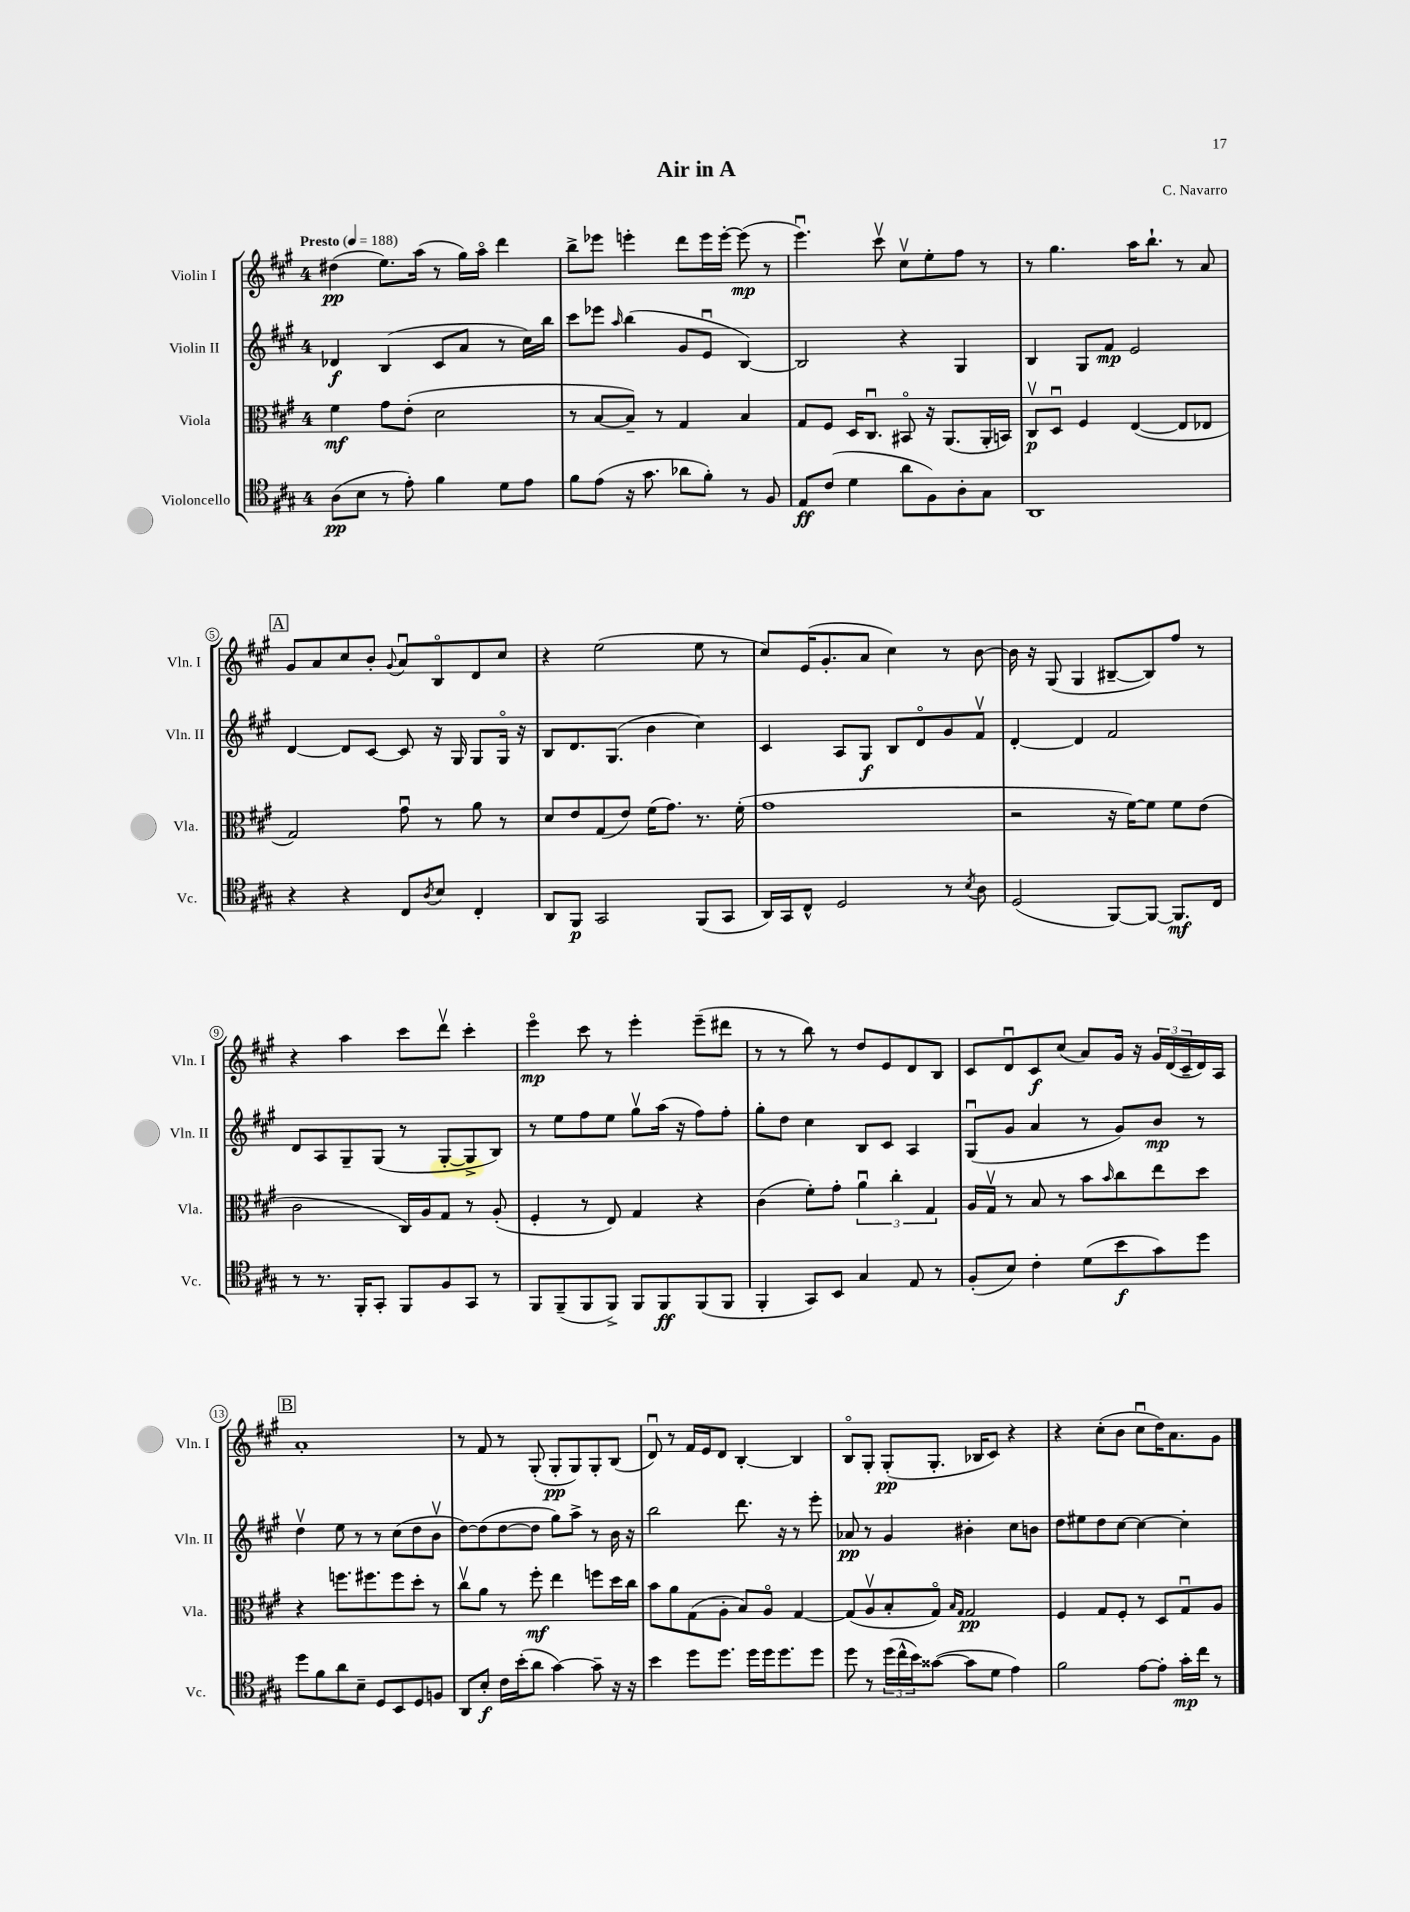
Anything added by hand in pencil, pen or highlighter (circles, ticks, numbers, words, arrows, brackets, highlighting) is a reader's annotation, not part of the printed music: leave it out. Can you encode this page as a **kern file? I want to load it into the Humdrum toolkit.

**kern	**kern	**kern	**kern
*staff4	*staff3	*staff2	*staff1
*clefC4	*clefC3	*clefG2	*clefG2
*k[f#c#g#]	*k[f#c#g#]	*k[f#c#g#]	*k[f#c#g#]
*M4/4	*M4/4	*M4/4	*M4/4
*MM188	*MM188	*MM188	*MM188
(8A\L	4f#\	4d-/	(4dd#\
8B\J	.	.	.
8r	8g#\L	(4B/	8.ee\L)
8e'\)	(8e'\J	.	.
.	.	.	(16aa\Jk
4f#\	2d\	8c#/L	8r
.	.	8a/J	16gg#\LL)
.	.	.	16aao\JJ
8d\L	.	8r	4ddd\
8e\J	.	16cc#\LL)	.
.	.	16bb\JJ	.
=	=	=	=
8f#\L	8r	8ccc#\L	8bb^\L
(8e\J	[8B/L	8eee-\J	8eee-\J
.	.	16qqaa/	.
16r	8B~/]J)	(4bb\	4eee'\
8.g#\	.	.	.
.	8r	.	.
8a-\L	4G#/	8g#/L	8ddd\L
8f#'\J)	.	8eu/J	16eee\L
.	.	.	[16eee'\JJ
8r	4B/	[4B/)	(8eee\]
8F#/	.	.	8r
=	=	=	=
8E/L	8G#/L	2B/]	4.eeeu\)
(8c#/J	8F#/J	.	.
4d\	16D/LK	.	.
.	8.C#u/J	.	.
.	.	.	8ccc#v\
8a\L	8BB#o/	4r	8cc#v\L
8F#\)	16r	.	8ee'\
.	(8.AA/L	.	.
8A'\	.	4G#/	8ff#\J
8G#\J	16AA'/L	.	8r
.	16BB/JJ)	.	.
=	=	=	=
1AA	8C#v/L	4B/	8r
.	8Du/J	.	4.gg#\
.	4F#/	8G#/L	.
.	.	8f#/J	.
.	([4E/	2e/	16aa\LK
.	.	.	8.bb`\J
.	8E/]L	.	8r
.	8E-/J	.	8a/
=	=	=	=
4r	2G#/)	[4d/	8g#/L
.	.	.	8a/
4r	.	8d/]L	8cc#/
.	.	[8c#/J	8b'/J
.	.	.	8qqg#/
8C#/L	8g#u\	8c#/]	8au/L
8qA/	.	.	.
8B/J	8r	16r	8Bo/
.	.	16G#/	.
4C#'/	8a\	8G#/L	8d/
.	8r	16G#o/Jk	8cc#/J
.	.	16r	.
=	=	=	=
8AA/L	8d/L	8B/L	4r
8FF#/J	8e/	8.d/	.
2GG#/	(8G#/	.	(2ee\
.	.	(8.G#/J	.
.	8e/J)	.	.
.	(16f#\LK	4b\	.
.	8.g#\J)	.	.
(8FF#/L	8.r	4cc#\)	8ee\
8GG#/J	.	.	8r
.	(16f#'\	.	.
=	=	=	=
16AA/LL)	1g#	4c#/	8cc#/L)
16GG#/J	.	.	.
8C#^^/J	.	.	(16e/K
.	.	.	8.g#'/
2D/	.	8A/L	.
.	.	8G#/J	8a/J
.	.	8B/L	4cc#\)
.	.	8do/	.
8r	.	8g#/	8r
8qB/	.	.	.
8A\	.	8f#v/J	[8b\
=	=	=	=
(2D/	2r	[4d'/	16b\]
.	.	.	16r
.	.	.	(8G#/
.	.	4d/]	4G#/
[8FF#/L)	16r	2f#/	[8B#~/L
.	[16f#\LK)	.	.
8FF#/_J	8f#\]J	.	8B#/])
8.FF#/]L	8f#\L	.	8ff#/J
.	(8e\J	.	8r
16C#/Jk	.	.	.
=	=	=	=
8r	2c#\	8d/L	4r
8.r	.	8A/	.
.	.	8G#~/	4aa\
16FF#'/LK	.	.	.
8GG#'/J	.	(8G#/J	.
8FF#/L	16C#/LL)	8r	8ccc#\L
.	16A/J	.	.
8F#/	8G#/J	[8G#'/L	8dddv\J
8GG#/J	8r	8G#^/]	4ccc#'\
8r	(8A'/	8B/J)	.
=	=	=	=
8FF#/L	4F#'/	8r	4eeeo\
(8FF#~/	.	8ee\L	.
8FF#/	8r	8ff#\	8ccc#\
8FF#^/J)	8E/)	8ee\J	8r
8FF#/L	4G#/	8gg#v\L	4eee'\
8FF#/	.	(16aa\Jk	.
.	.	16r	.
(8FF#/	4r	8ff#\L)	(8eee~\L
8FF#/J	.	8ff#'\J	8ddd#\J
=	=	=	=
4FF#'/	(4c#\	8gg#'\L	8r
.	.	8dd\J	8r
8GG#/L)	8f#'\L)	4cc#\	8bb\)
8BB/J	8g#'\J	.	8r
4G#/	6au\	8B/L	8dd/L
.	.	8c#/J	8e/
.	6cc#'\	.	.
8E/	.	4A/	8d/
.	6G#/	.	.
8r	.	.	8B/J
=	=	=	=
(8F#'/L	16A/LL	(8G#u/L	8c#/L
.	16G#v/JJ	.	.
8B/J)	8r	8g#/J	8du/
4c#'\	8B/	4a/	8c#/
.	8r	.	(8cc#/J
(8d\L	8b\L	8r	8a/L)
.	16qqb/	.	.
8b\	8cc#\	8g#/L)	16g#/Jk
.	.	.	16r
8g#\)	8ee\	8b/J	24g#/LL
.	.	.	(24d/
.	.	.	24c#~/
8dd\J	8dd\J	8r	16d/)
.	.	.	16A/JJ
=	=	=	=
8dd\L	4r	4ddv\	1a'
8f#\	.	.	.
8a\	8.ff\L	8ee\	.
8B~\J	.	8r	.
.	8.ff#\	.	.
8D/L	.	8r	.
8BB/	8ff#\	(8cc#\L	.
8D/	8dd'\J	8dd\	.
8F/J	8r	8bv\J	.
=	=	=	=
8AA/L	8cc#v\L	[8dd\L)	8r
8B'/J	8a\J	(8dd\]	8f#/
16c#\LL	8r	[8dd\	8r
(16b'\J	.	.	.
8a\J	8ff#'\	8dd\]J	(8G#'/
[4g#\)	4ee\	8gg#\L)	8G#'/L
.	.	8aa^\J	8G#/)
8g#~\]	8ff\L	8r	8G#'/
16r	16dd\L	16b\	(8B/J
16r	16cc#\JJ	16r	.
=	=	=	=
4b\	8b\L	2bb\	8du/)
.	8a\	.	8r
8dd\L	(8G#\	.	16f#/LL
.	.	.	16e/J
8.dd\J	8A'\J	.	8d/J
.	8B/L)	8.ddd\	[4B'/
16dd\LL	.	.	.
16dd\J	8Ao/J	.	.
8.dd\	.	16r	.
.	[4G#/	8r	4B/]
8dd\J	.	8eee'\	.
=	=	=	=
8dd\	(8G#/]L	8a-/	8Bo/L
8r	8Av/	8r	8G#'/J
(24dd\LL	8B'/	4g#/	(8G#'/L
24cc#^^\	.	.	.
24b\J)	.	.	.
([8g##\J	8G#o/J)	.	8.G#'/J
.	16qqB/LL	.	.
.	16qqG#/JJ	.	.
8g##\]L	2G#/	4b#'\	.
.	.	.	16B-/LK
8d\J	.	.	8c#/J)
4e\)	.	8cc#\L	4r
.	.	8b\J	.
=	=	=	=
2f#\	4F#/	8dd\L	4r
.	.	8ee#\	.
.	8G#/L	8dd\	(8cc#'\L
.	8F#'/J	[8cc#\J	8b\J
[8e\L	8r	4cc#\_	8cc#u\L
8e'\]J	8D/L	.	16dd\K)
.	.	.	8.a\
16g#'\LL	8G#u/	4cc#'\]	.
16cc#\JJ	.	.	.
8r	8A/J	.	8g#\J
==	==	==	==
*-	*-	*-	*-
